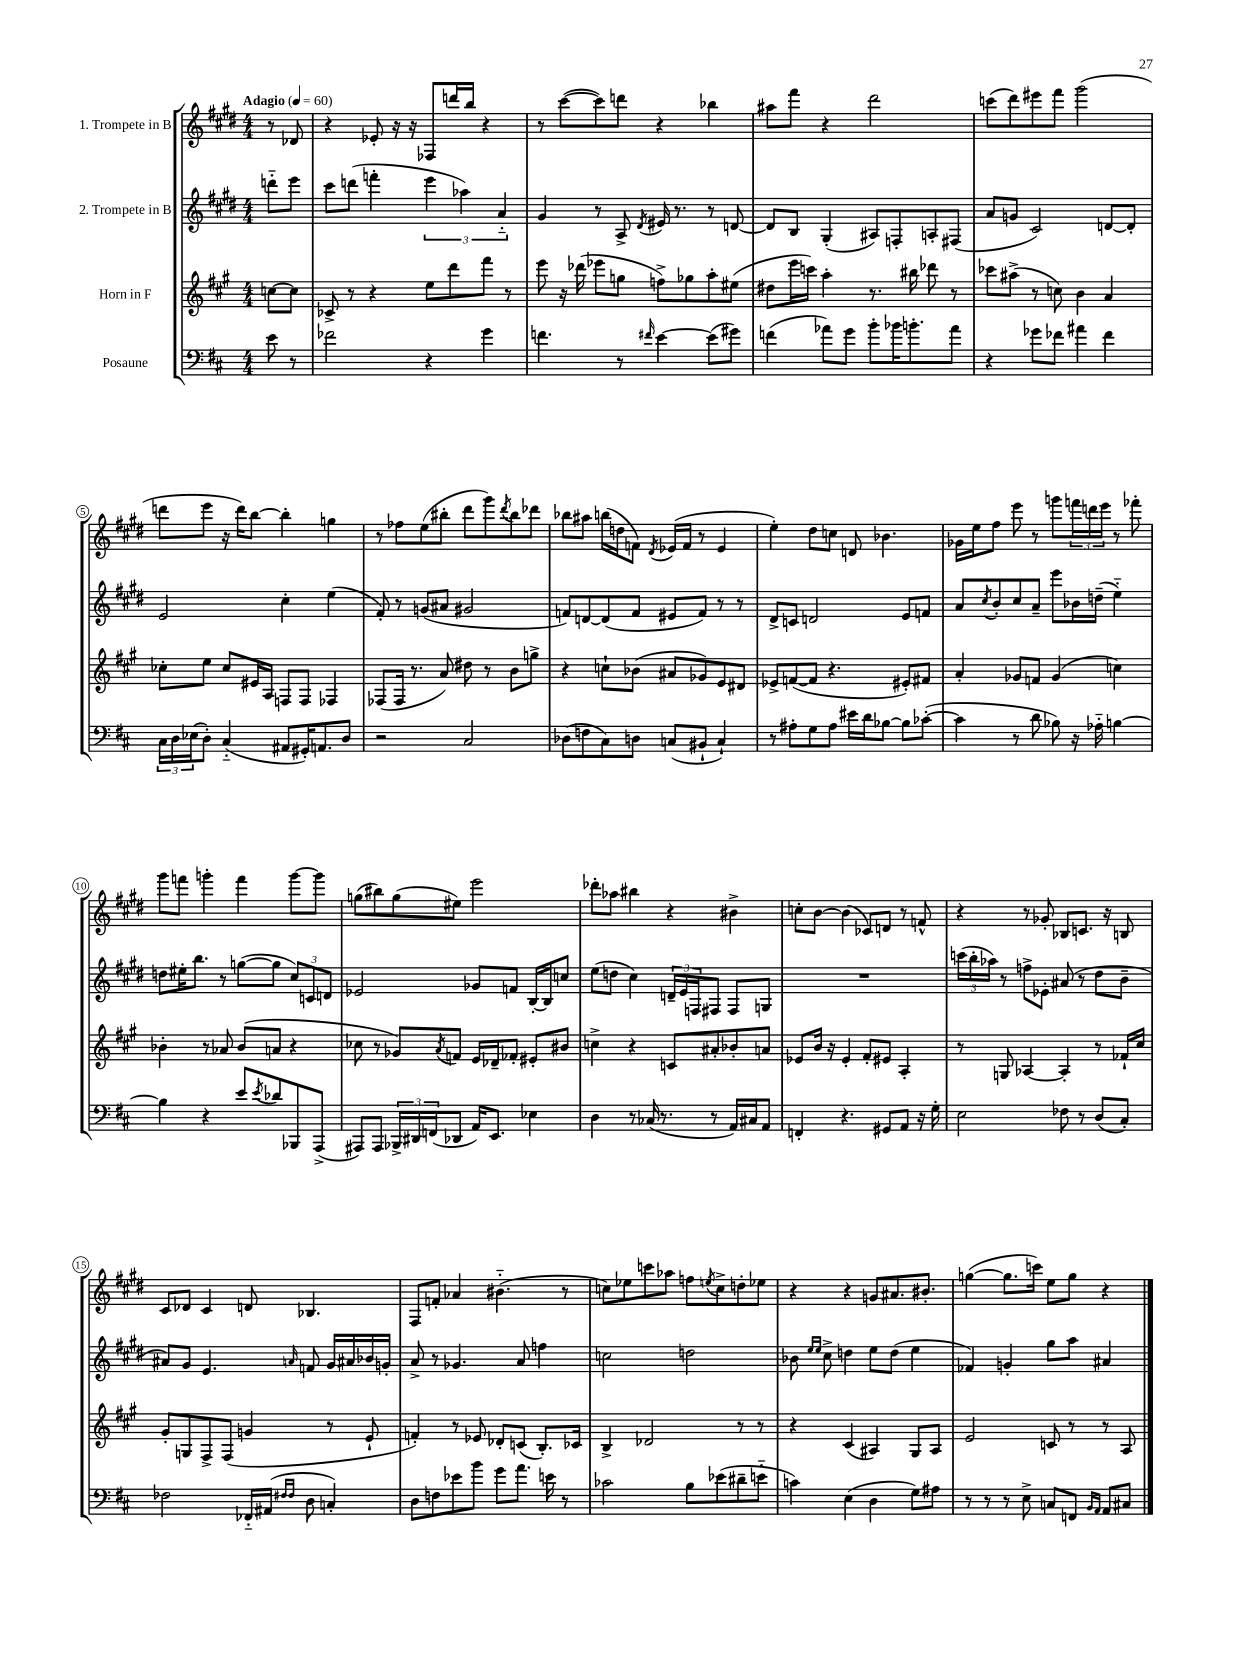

**kern	**kern	**kern	**kern
*part4	*part3	*part2	*part1
*staff4	*staff3	*staff2	*staff1
*I"Posaune	*I"Horn in F	*I"2. Trompete in B	*I"1. Trompete in B
*clefF4	*clefG2	*clefG2	*clefG2
*k[f#c#]	*k[f#c#g#]	*k[f#c#g#d#]	*k[f#c#g#d#]
*M4/4	*M4/4	*M4/4	*M4/4
*MM60	*MM60	*MM60	*MM60
=	=	=	=
!	!	!	!LO:TX:a:B:t=Adagio
8e\	[8ccn\L	8dddn\L	8r
8r	8cc\J]	8eee\J	8d-X/
=1	=1	=1	=1
2f-X\	8c-X^/	8ccc#\L	4r
.	8r	(8dddn\J	.
.	4r	4fffn'\	8e-X'/
.	.	.	16r
.	.	.	16r
4r	8ee\L	6eee\	8F-X/L
.	8ddd\	.	16dddn/L
.	.	6aa-X\)	.
.	.	.	16bb/JJ
4g\	8fff#\J	.	4r
.	.	6a/	.
.	8r	.	.
=2	=2	=2	=2
4.fn\	8eee\	4g#/	8r
.	16r	.	([8ccc#\L
.	(16ddd-X\	.	.
.	8eee-X\L	8r	8ccc#\])
8r	8ggn\J	8A^/	8dddn\J
16qqf#X/	.	8qd#/	.
[4e\	8ffn^\L)	16e#X/	4r
.	.	8.r	.
.	8gg-X\	.	.
(8e\L]	8aa'\	8r	4bb-X\
8g#X\J)	(8ee#X\J	[8dn/	.
=3	=3	=3	=3
(4fn\	8dd#X\L	8d/L]	8aa#X\L
.	16eee\L	8B/J	8fff#\J
.	16cccn\JJ)	.	.
8a-X\L)	4aa'\	(4G#'/	4r
8g\J	.	.	.
8b'\L	8.r	8A#X/L)	2ddd#\
16b-X\K	.	8Fn'/	.
8.bn'\	16bb#X\	.	.
.	8ddd-X\	8An'/	.
8a-\J	8r	(8F#X/J	.
=4	=4	=4	=4
4r	8ccc-X\L	8a/L	(8cccn\L
.	(8aa#X^\J	8gn/J	8ddd#\)
8g-X\L	8r	2c#/)	8eee#X\
8f-X\J	8ccn\)	.	8fff#\J
4a#X\	4b\	.	(2ggg#\
4f-\	4a/	[8dn/L	.
.	.	8d'/J]	.
!!LO:LB:g=z
=5	=5	=5	=5
24C#\LL	8cc-X'\L	2e/	8dddn\L
24D\	.	.	.
(24E-X\J	.	.	.
8D'\J)	8ee\J	.	8eee\J
(4C#/	8cc-/L	.	16r
.	.	.	16ddd\KL)
.	16e#X/L	.	[8bb\J
.	16A/JJ	.	.
8AA#X/L	8Fn/L	4cc#'\	4bb'\]
16GG#X'/K)	8F/J	.	.
8.AAn/	.	.	.
.	4F-X/	(4ee\	4ggn\
8D/J	.	.	.
=6	=6	=6	=6
2r	(8F-X/L	8f#'/)	8r
.	16F-/Jk	8r	8ff-X\L
.	8.r	.	.
.	.	(8gn/L	(8ee\
.	8a/)	8a#X/J	8bb#X'\J
2C#/	8dd#X\	2g#X/	8ddd#\L
.	8r	.	8ggg#\)
.	.	.	8qddd#/
.	8b\L	.	8bb#\
.	8ggn^\J	.	8ddd-X\J
=7	=7	=7	=7
(8D-X\L	4r	8fn/L)	8bb-X\L
8Fn\	.	[8dn/	8aa#X\J
8C#\)	8ccn`\L	(8d/]	(16bbn\LL
.	.	.	16ddn\J
8Dn\J	(8b-X\J	8f/J	8fn\J)
.	.	.	8qd#/
(8Cn/L	8a#X/L	8e#X/L	(16e-X/LL
.	.	.	16f/JJ
8BB#X`/J	8g-X/)	8f/J)	8r
4C`/)	8e/	8r	4e-/
.	8d#X/J	8r	.
=8	=8	=8	=8
8r	8e-X^/L	8d#^/L	4ee'\)
8A#X'\L	([8fn/	8cn/J	.
8G\	8f/J]	2dn/	8dd#\L
8A#\J	4.r	.	8ccn\J
16e#X\LL	.	.	8dn/
16d\J	.	.	.
[8B-X\J	.	.	4.b-X\
8B-\L]	8e#X'/L)	8e/L	.
([8c-X'\J	8f#X/J	8fn/J	.
=9	=9	=9	=9
4c-\]	4a'/	8a/L	16g-X\LL
.	.	.	16ee\J
.	.	8qcc#/	.
.	.	8b'/	8ff#\J
8r	8g-X/L	8cc#/	8eee\
8d\	8fn/J	8a~/J	8r
8B-X\)	(4g-/	8eee\L	8gggn\L
16r	.	16b-X\L	24fffn\L
.	.	.	24dddn\
16A-X\	.	(16ddn~\JJ	.
.	.	.	24eee\JJ
[4Bn\	4ccn\)	4ee\)	8r
.	.	.	8fff-X'\
!!LO:LB:g=z
=10	=10	=10	=10
4B\]	4b-X'\	8ddn\L	8ggg#\L
.	.	16ee#X'\K	8fffn\J
.	.	8.bb\J	.
4r	8r	.	4gggn'\
.	8a-X/	8r	.
8e/L	(8b-/L	([8ggn\L	4fff\
8qe/	.	.	.
8d-X/	8an/J	8gg\J]	.
8BBB-X/	4r	12cc#/L)	[8ggg\L
.	.	12cn/	.
(8AAA^/J	.	.	8ggg\J]
.	.	12dn/J	.
=11	=11	=11	=11
8AAA#X/L)	8cc-X\	2e-X/	(8ggn\L
8AAA#/J	8r	.	8bb#X\)
24BBB-X^/LL	8g-X/L)	.	(8gg\
24DD#X/	.	.	.
(24FFn/J	.	.	.
.	8qa/	.	.
8DD-X/J	8fn/J	.	8ee#X\J)
16AA/KL)	16e/LL	8g-X/L	2eee\
8.EE/J	16d-X~/J	.	.
.	8f-X'/J	8fn/J	.
4E-X\	8e#X'/L	[16B'/LL	.
.	.	16B/J]	.
.	8b#X/J	8ccn/J	.
=12	=12	=12	=12
4D\	4ccn^\	(8ee\L	8ddd-X'\L
.	.	8ddn\J	8aa-X\J
8r	4r	4cc#\)	4bb#X\
(16C-X/	.	.	.
8.r	.	.	.
.	8cn/L	24dn~/LL	4r
.	.	24e/	.
.	.	24Fn/J	.
8r	8a#X'/	8F#X/J	.
16AA/LL)	8b-X'/	8F#/L	4b#X^\
16C#X/J	.	.	.
8AA/J	8an/J	8Gn/J	.
=13	=13	=13	=13
4FFn'/	8e-X/L	1r	8ccn'\L
.	16b/Jk	.	[8b\J
.	16r	.	.
4.r	4e-'/	.	(4b\]
.	8f#'/L	.	8c-X/L)
8GG#X/L	8e#X/J	.	8dn/J
8AA/J	4A'/	.	8r
16r	.	.	8fn^^/
16G'\	.	.	.
=14	=14	=14	=14
2E\	8r	(24cccn\LL	4r
.	.	24bb'\	.
.	.	24aa-X\JJ)	.
.	8Gn/	8r	.
.	[4A-X/	8ffn^\L	8r
.	.	8e-X'\J	8g-X'/
8F-X\	4A-'/]	(8a#X/	8B-X/L
8r	.	8r	8.cn/J
(8D/L	8r	8dd#\L	.
.	.	.	16r
8C#'/J)	16f-X`/LL	8b~\J	8Bn/
.	16cc#/JJ	.	.
!!LO:LB:g=z
=15	=15	=15	=15
2F-X\	8g#'/L	8a#X/L)	8c#/L
.	8Gn/	8g#/J	8d-X/J
.	8F#^/	4.e/	4c#/
.	(8F#/J	.	.
16FF-X/LL	4gn/	.	8dn/
(16AA#X/JJ	.	.	.
16qqF#X/LL	.	.	.
16qqF#/JJ	.	16qqan/	.
8D\	.	8fn/	4.B-X/
4Cn'/)	8r	16g#/LL	.
.	.	16a#X/	.
.	8e`/	16b-X/	.
.	.	16gn'/JJ	.
=16	=16	=16	=16
8D\L	4fn'/)	8a^/	8F#/L
8Fn\	.	8r	8fn'/J
8e-X\	8r	4.g-X/	4a-X/
8b\J	8e-X/	.	.
8g\L	8d-X'/L	.	(4.b#X\
8.a\J	(8cn/J	8a/	.
.	8.B'/L)	4ffn\	.
16en\	.	.	.
8r	.	.	8r
.	16c-X/Jk	.	.
=17	=17	=17	=17
2c-X\	4B^/	2ccn\	8ccn\L)
.	.	.	8ee-X\
.	2d-X/	.	8cccn\
.	.	.	8aa-X\J
8B\L	.	2ddn\	8ffn\L
.	.	.	8qeen/
(8e-X\	.	.	8cc^\
8d#X~\	8r	.	8ddn'\
8en\J	8r	.	8ee-X\J
=18	=18	=18	=18
4cn\)	4r	8b-X\	4r
.	.	16qqee/LL	.
.	.	16qqee/JJ	.
.	.	8cc#^\	.
(4E\	(4c#/	4ddn\	4r
4D\	4A#X/)	8ee\L	8gn/L
.	.	(8dd\J	8.a#X/
8G\L)	8G#/L	4ee\	.
.	.	.	8.b#X'/J
8A#X\J	8A#/J	.	.
=19	=19	=19	=19
8r	2e/	4f-X/)	([4ggn\
8r	.	.	.
8r	.	4gn'/	8.gg\L]
8E^\	.	.	.
.	.	.	16cccn\Jk)
8Cn/L	8cn/	8gg#\L	8ee\L
8FFn/J	8r	8aa\J	8gg\J
16qqBB/LL	.	.	.
16qqAA/JJ	.	.	.
8AA/L	8r	4a#X/	4r
8C#X/J	8A/	.	.
==	==	==	==
*-	*-	*-	*-
